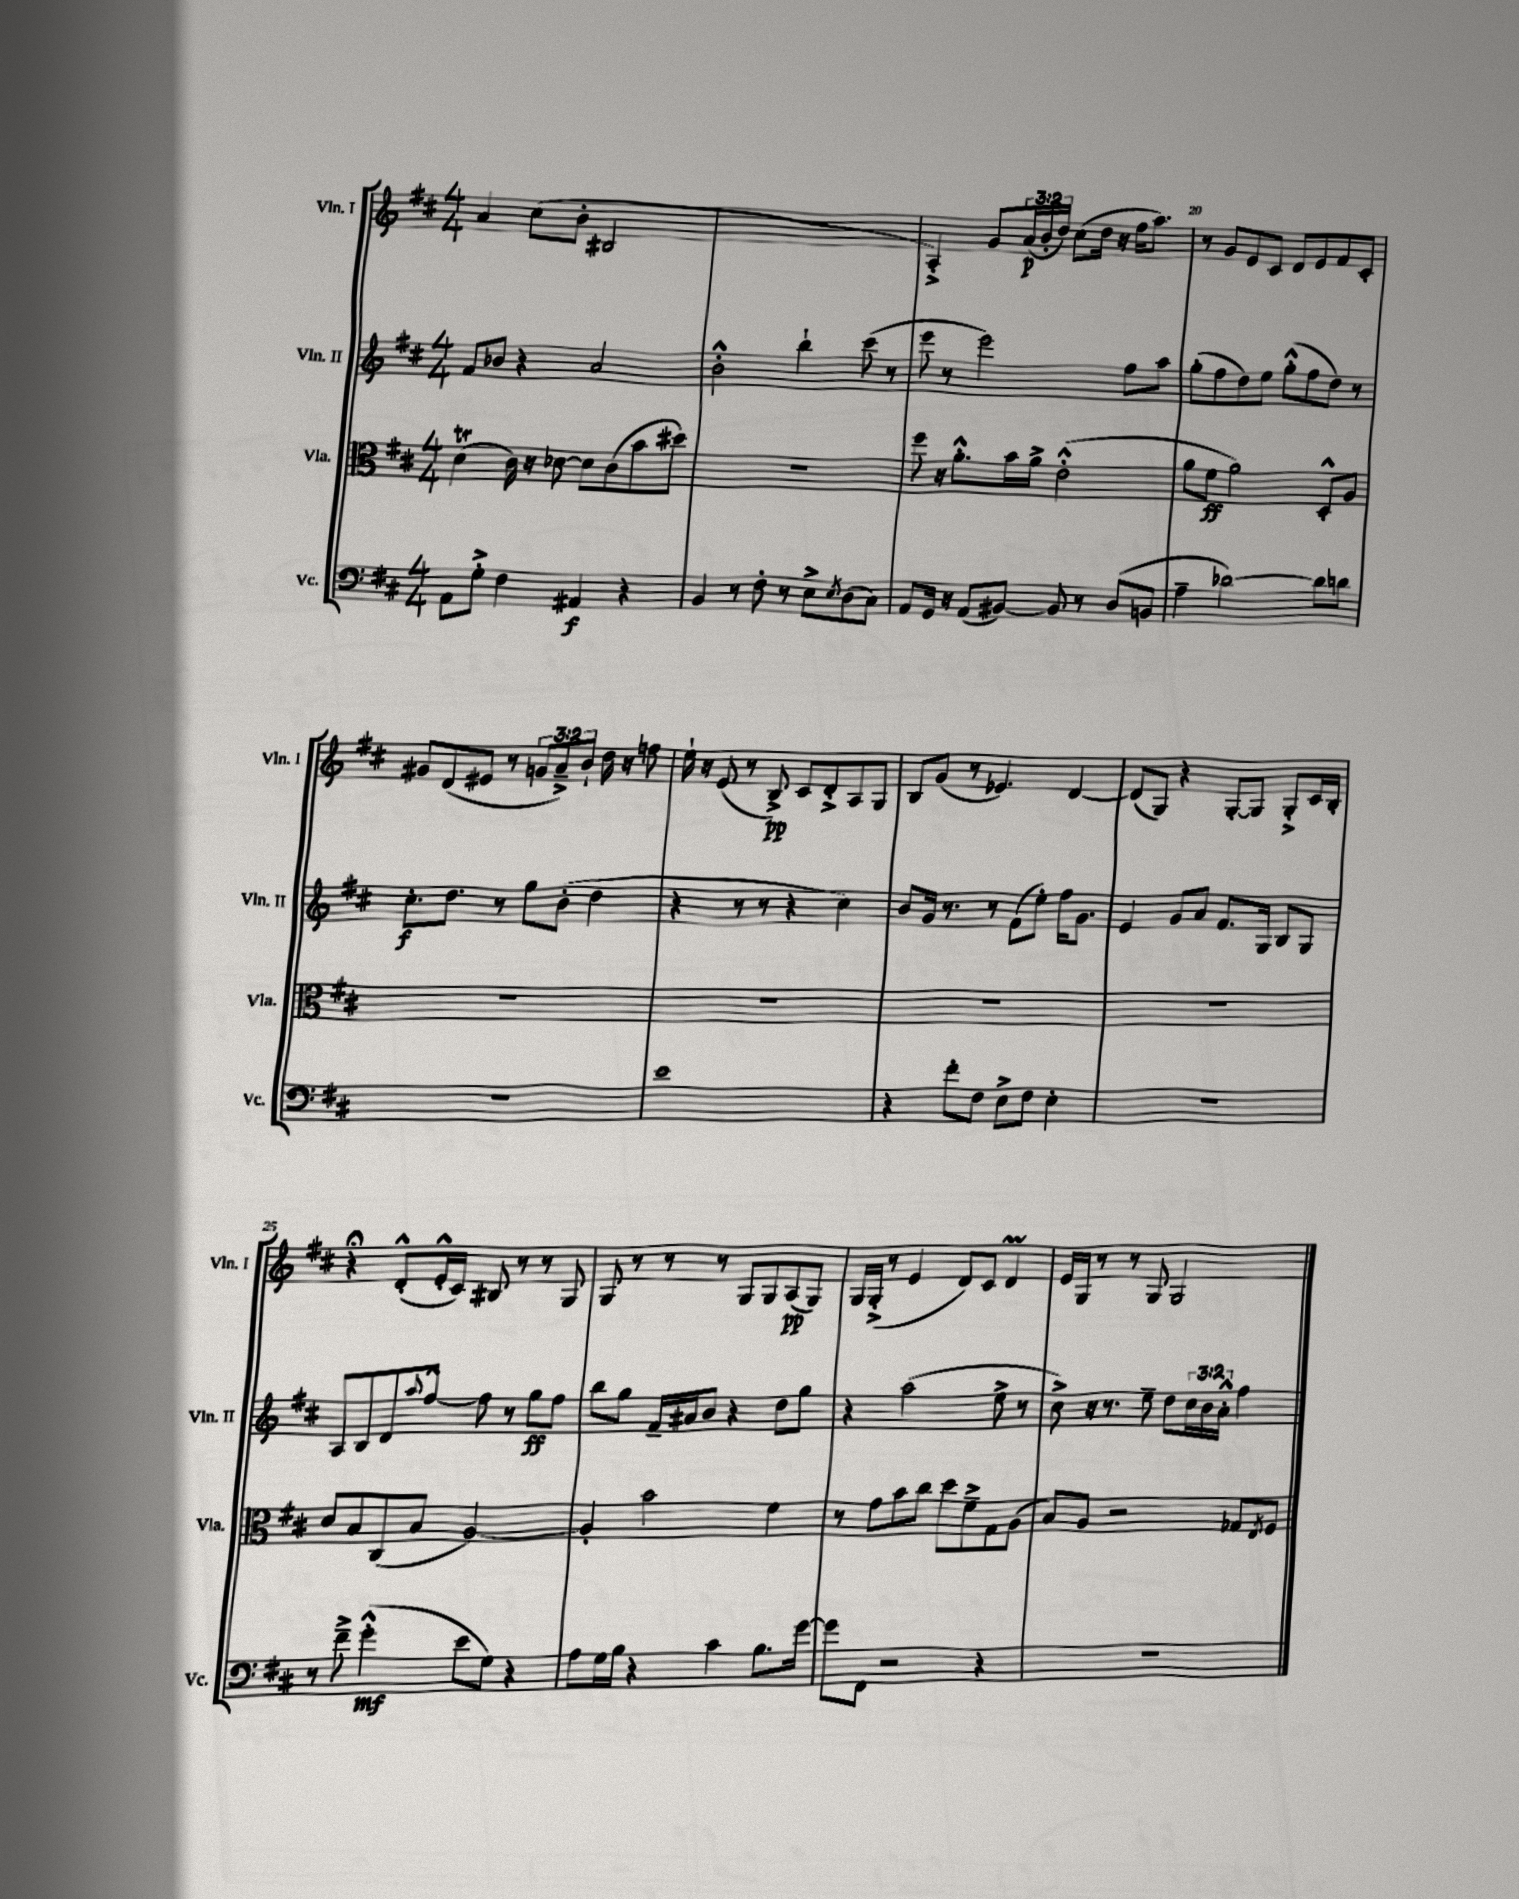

**kern	**dynam	**kern	**dynam	**kern	**dynam	**kern	**dynam
*part4	*part4	*part3	*part3	*part2	*part2	*part1	*part1
*staff4	*staff4	*staff3	*staff3	*staff2	*staff2	*staff1	*staff1
*I"Vc.	*	*I"Vla.	*	*I"Vln. II	*	*I"Vln. I	*
*I'Vc.	*	*I'Vla.	*	*I'Vln. II	*	*I'Vln. I	*
*clefF4	*	*clefC3	*	*clefG2	*	*clefG2	*
*k[f#c#]	*	*k[f#c#]	*	*k[f#c#]	*	*k[f#c#]	*
*M4/4	*	*M4/4	*	*M4/4	*	*M4/4	*
=17	=17	=17	=17	=17	=17	=17	=17
8AA\L	.	(4dT\	.	8f#/L	.	4a/	.
8G'^\J	.	.	.	8b-X/J	.	.	.
4F#\	.	16c#\)	.	4r	.	(8cc#\L	.
.	.	16r	.	.	.	.	.
.	.	[8d-X\	.	.	.	8b'\J	.
4AA#X/	f	8d-\L]	.	2a/	.	2B#X/	.
.	.	(8c#\	.	.	.	.	.
4r	.	8b\	.	.	.	.	.
.	.	8dd#X\J)	.	.	.	.	.
=18	=18	=18	=18	=18	=18	=18	=18
4BB/	.	1r	.	2b'^^\	.	1r	.
8r	.	.	.	.	.	.	.
8F#'\	.	.	.	.	.	.	.
8r	.	.	.	4bb`\	.	.	.
8E^\L	.	.	.	.	.	.	.
8qE/	.	.	.	.	.	.	.
(8D\	.	.	.	(8ccc#\	.	.	.
8C#\J)	.	.	.	8r	.	.	.
=19	=19	=19	=19	=19	=19	=19	=19
8AA/L	.	8ff#\	.	8eee\	.	4A'^/)	.
16GG/Jk	.	16r	.	8r	.	.	.
16r	.	8.a'^^\L	.	.	.	.	.
(8AA/L	.	.	.	2eee\)	.	8g/L	.
[8BB#X/J)	.	16b\L	.	.	.	(24a/L	p
.	.	.	.	.	.	24b'/	.
.	.	16a^\JJ	.	.	.	.	.
.	.	.	.	.	.	24dd/JJ)	.
8BB#/]	.	(2e'^^\	.	.	.	(8cc#\L	.
8r	.	.	.	.	.	16dd\Jk	.
.	.	.	.	.	.	16r	.
(8D/L	.	.	.	8ff#\L	.	16ff#\KL	.
.	.	.	.	.	.	8.aa\J)	.
8BBn/J	.	.	.	8aa\J	.	.	.
=20	=20	=20	=20	=20	=20	=20	=20
4A~\	.	8a\L	.	(8gg'\L	.	8r	.
.	.	8f#\J	ff	8ff#\	.	8g/L	.
[2d-X\)	.	2a\)	.	8dd\)	.	8e/	.
.	.	.	.	8ee\J	.	8c#/J	.
.	.	.	.	(8gg'^^\L	.	8d/L	.
.	.	.	.	8ff#\	.	8e/	.
8d-\L]	.	8D'^^/L	.	8dd\J)	.	8f#/	.
8dn\J	.	8A/J	.	8r	.	8c#'/J	.
!!LO:LB:g=z
=21	=21	=21	=21	=21	=21	=21	=21
1r	.	1r	.	8.cc#'\L	f	8g#X/L	.
.	.	.	.	.	.	(8d/	.
.	.	.	.	8.dd\J	.	.	.
.	.	.	.	.	.	8e#X/J	.
.	.	.	.	8r	.	8r	.
.	.	.	.	8gg\L	.	12gn/L	.
.	.	.	.	.	.	12a~^/)	.
.	.	.	.	(8b'\J	.	.	.
.	.	.	.	.	.	12b`/J	.
.	.	.	.	4dd\	.	16dd\	.
.	.	.	.	.	.	16r	.
.	.	.	.	.	.	8ffn\	.
=22	=22	=22	=22	=22	=22	=22	=22
1e	.	1r	.	4r	.	16ee`\	.
.	.	.	.	.	.	16r	.
.	.	.	.	.	.	(8e/	.
.	.	.	.	8r	.	8r	.
.	.	.	.	8r	.	8B^/)	pp
.	.	.	.	4r	.	8c#/L	.
.	.	.	.	.	.	8d'^/	.
.	.	.	.	4cc#\)	.	8A/	.
.	.	.	.	.	.	8G/J	.
=23	=23	=23	=23	=23	=23	=23	=23
4r	.	1r	.	8b/L	.	8B/L	.
.	.	.	.	16g/Jk	.	(8g/J	.
.	.	.	.	8.r	.	.	.
8f#'\L	.	.	.	.	.	8r	.
8F#\J	.	.	.	8r	.	4.e-X/)	.
8E^\L	.	.	.	(8f#\L	.	.	.
8F#\J	.	.	.	8ee'\J)	.	.	.
4E'\	.	.	.	16ff#\KL	.	[4d/	.
.	.	.	.	8.g\J	.	.	.
=24	=24	=24	=24	=24	=24	=24	=24
1r	.	1r	.	4e/	.	(8d/L]	.
.	.	.	.	.	.	8G/J)	.
.	.	.	.	8g/L	.	4r	.
.	.	.	.	8a/J	.	.	.
.	.	.	.	8.f#/L	.	[8G'/L	.
.	.	.	.	.	.	8G/J]	.
.	.	.	.	16G/Jk	.	.	.
.	.	.	.	8B/L	.	8G'^/L	.
.	.	.	.	8G/J	.	16c#/L	.
.	.	.	.	.	.	16B'/JJ	.
!!LO:LB:g=z
=25	=25	=25	=25	=25	=25	=25	=25
8r	.	8d/L	.	8A/L	.	4r;<	.
8f#~^\	.	8B/	.	8B/	.	.	.
(4g'^^\	mf	(8C#/	.	8d/	.	(8d'^^/L	.
.	.	.	.	8qqaa/	.	.	.
.	.	8B/J	.	[8ff#^^/J	.	16e'^^/L	.
.	.	.	.	.	.	16c#/JJ)	.
8e\L	.	[2A/)	.	8ff#\]	.	8B#X/	.
8G\J)	.	.	.	8r	.	8r	.
4r	.	.	.	8gg\L	ff	8r	.
.	.	.	.	8ff#\J	.	8G/	.
=26	=26	=26	=26	=26	=26	=26	=26
8A\L	.	4A'/]	.	8bb\L	.	8G/	.
16G\L	.	.	.	8gg\J	.	8r	.
16B\JJ	.	.	.	.	.	.	.
4r	.	2b\	.	16f#~/LL	.	8r	.
.	.	.	.	16a#X/J	.	.	.
.	.	.	.	8b/J	.	8r	.
4c#\	.	.	.	4r	.	8G/L	.
.	.	.	.	.	.	8G/	.
8.B\L	.	4f#\	.	8dd\L	.	(8A/	pp
.	.	.	.	8gg\J	.	8G/J)	.
[16g\Jk	.	.	.	.	.	.	.
=27	=27	=27	=27	=27	=27	=27	=27
8g\L]	.	8r	.	4r	.	16G/LL	.
.	.	.	.	.	.	(16G'^/JJ	.
8FF#\J	.	8g\L	.	.	.	8r	.
2r	.	8b\	.	(2aa\	.	4e/	.
.	.	8cc#\J	.	.	.	.	.
.	.	8dd\L	.	.	.	8d/L)	.
.	.	8f#~^\	.	.	.	8c#/J	.
4r	.	8G\	.	8ee^\	.	4dM/	.
.	.	(8A\J	.	8r	.	.	.
=28	=28	=28	=28	=28	=28	=28	=28
1r	.	8B/L)	.	8cc#^\)	.	16e/LL	.
.	.	.	.	.	.	16G/JJ	.
.	.	8A/J	.	16r	.	8r	.
.	.	.	.	8.r	.	.	.
.	.	2r	.	.	.	8r	.
.	.	.	.	8ee~\	.	8G/	.
.	.	.	.	8dd\L	.	2G/	.
.	.	.	.	24cc#\L	.	.	.
.	.	.	.	24b\	.	.	.
.	.	.	.	24a'^^\JJ	.	.	.
.	.	8G-X/L	.	4ff#\	.	.	.
.	.	8qE/	.	.	.	.	.
.	.	8F#/J	.	.	.	.	.
==	==	==	==	==	==	==	==
*-	*-	*-	*-	*-	*-	*-	*-
